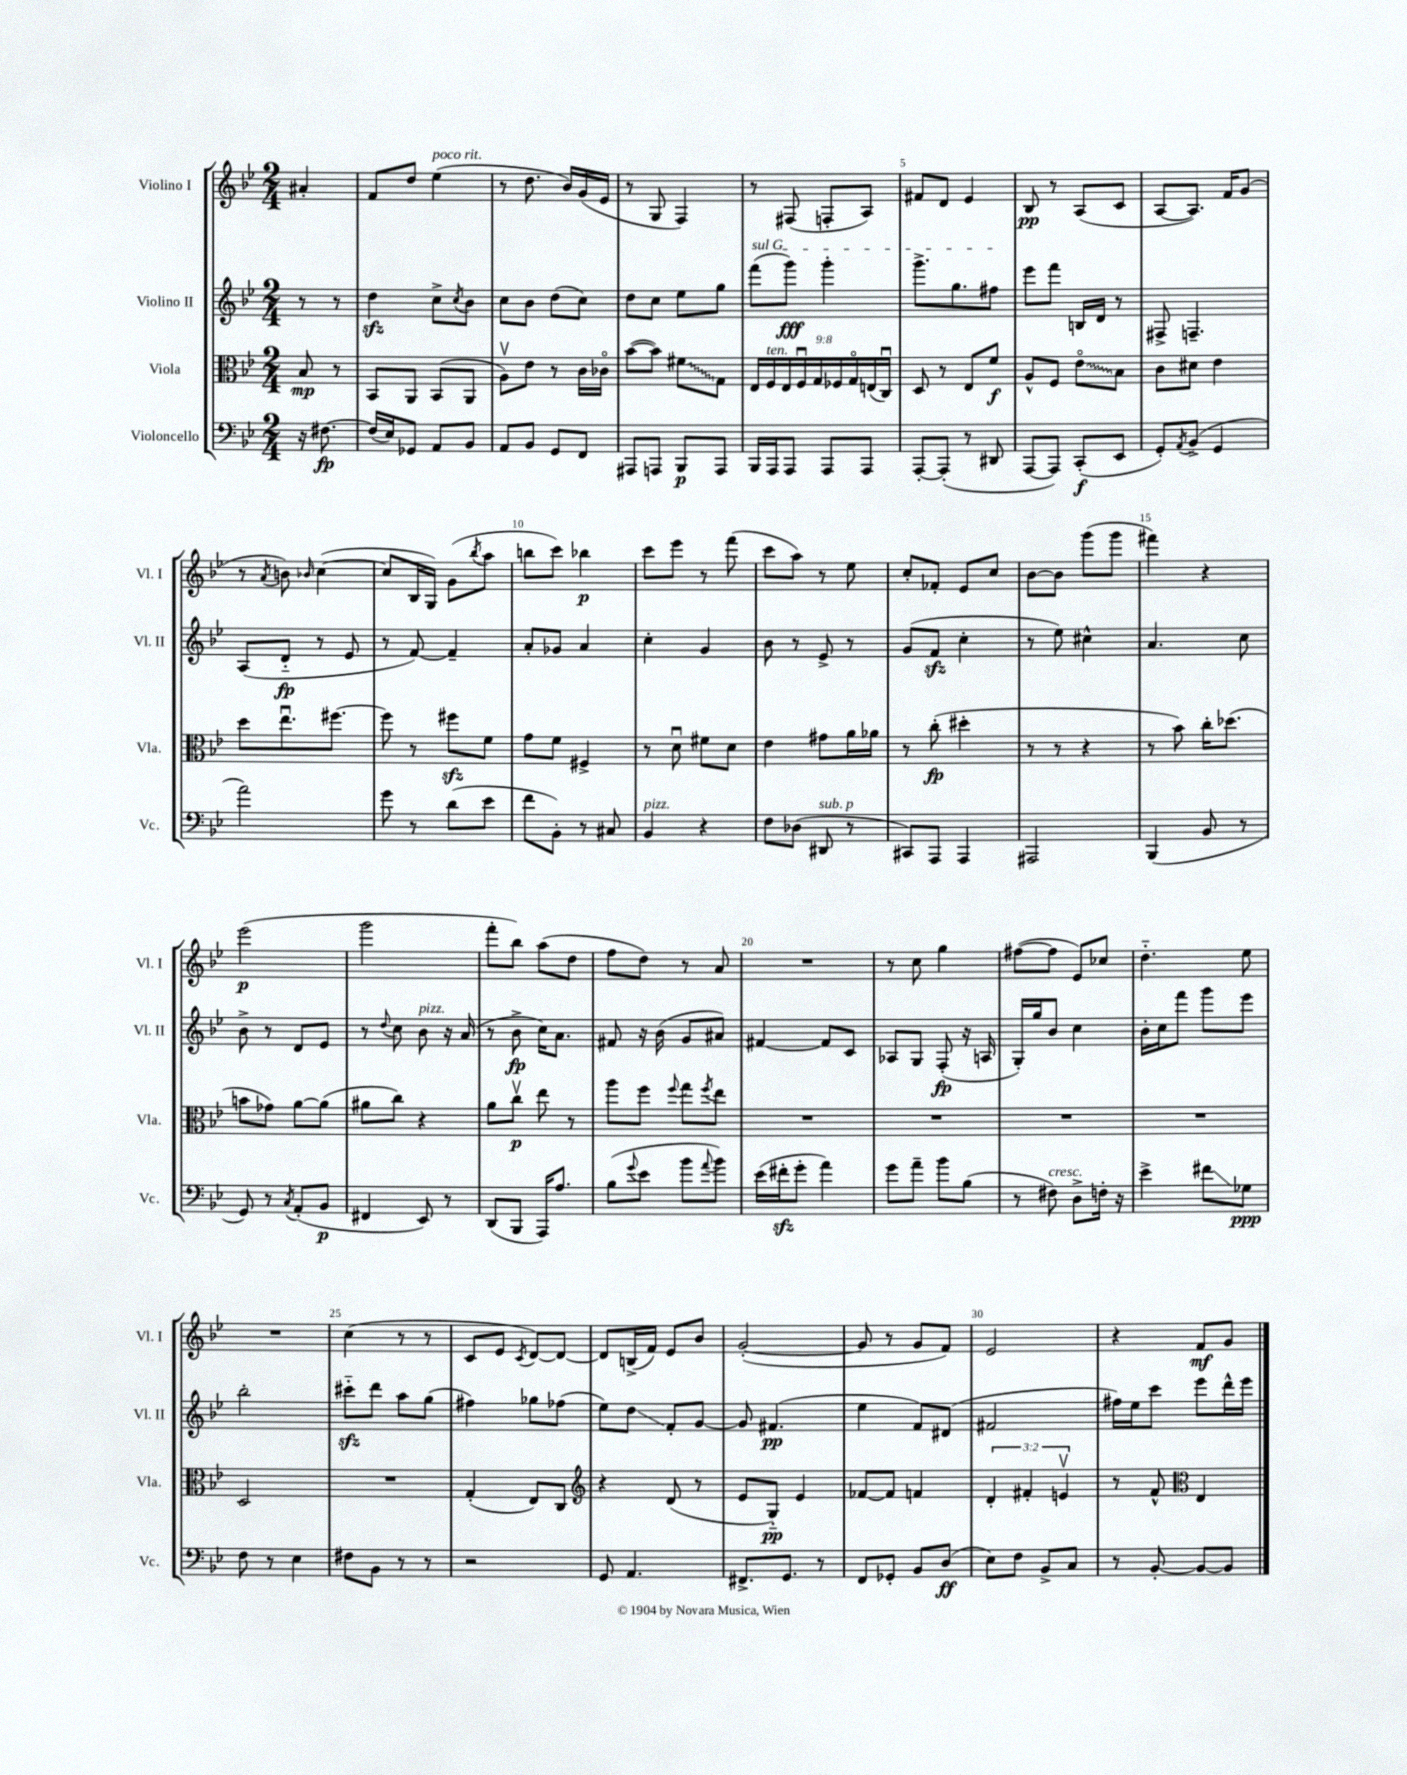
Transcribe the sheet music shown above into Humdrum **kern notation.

**kern	**kern	**kern	**kern
*staff4	*staff3	*staff2	*staff1
*clefF4	*clefC3	*clefG2	*clefG2
*k[b-e-]	*k[b-e-]	*k[b-e-]	*k[b-e-]
*M2/4	*M2/4	*M2/4	*M2/4
16r	8B-/	8r	4a#'/
[8.F#\	.	.	.
.	8r	8r	.
=	=	=	=
(16F#/]LL	8BB-/L	4dd\	8f/L
16E-/J)	.	.	.
8GG-/J	8AA/J	.	8dd/J
8AA/L	(8BB-/L	8cc^\L	(4ee-\
.	.	8qcc/	.
8BB-/J	8AA/J	8b-\J	.
=	=	=	=
8AA/L	8Av\L)	8cc\L	8r
8BB-/J	8e-\J	8b-\J	8.dd\
8GG/L	8r	(8dd\L	.
.	.	.	16b-/LL)
8FF/J	16c\LL	8cc\J)	(16g/
.	16c-o\JJ	.	16e-/JJ
=	=	=	=
8AAA#/L	([8b-\L	8dd\L	8r
8AAA/J	8b-\]J)	8cc\J	8G/
8BBB-/L	8f#\L	8ee-\L	4F/)
8AAA/J	8G\J	8gg\J	.
=	=	=	=
16BBB-/LL	18E-/LL	(8fff\L	8r
.	18F/	.	.
16AAA/J	.	.	.
.	18E-/	.	.
8AAA/J	.	8ggg\J)	(8F#/
.	18Fu/	.	.
.	18G/	.	.
8AAA/L	.	4ggg'\	8F'/L
.	18F-/	.	.
.	18Go/	.	.
8AAA/J	.	.	8A/J)
.	(18E/	.	.
.	18Cu/JJ)	.	.
=	=	=	=
[8AAA'/L	8D/	8.ggg^\L	8f#/L
(8AAA'/]J	8r	.	8d/J
.	.	8.gg\	.
8r	8E-/L	.	4e-/
8DD#/	8f/J	8ff#\J	.
=	=	=	=
[8AAA/L	8A^^/L	8eee-\L	8B-/
8AAA/]J)	8F/J	8fff\J	8r
(8CC'/L	8e-o\L	16B/LL	(8A/L
.	.	16d/JJ	.
8EE-/J	8B-\J	8r	8c/J
=	=	=	=
8GG'/L)	8c\L	8F#^/	[8A/L
8qAA/	.	.	.
(8BB-^/J	8d#\J	4.F~/	8.A/]J)
4GG/	4e-\	.	.
.	.	.	16f/LK
.	.	.	(8g/J
=	=	=	=
2a\)	8dd\L	(8A/L	8r
.	.	.	8qa/
.	8.ee-u\	8d'~/J	8b\)
.	.	.	16qqb-/
.	.	8r	([4cc\
.	[8.ff#\J	.	.
.	.	8e-/	.
=	=	=	=
8g\	8ff#\]	8r	8cc/]L
8r	8r	[8f/)	16B-/L
.	.	.	16G/JJ)
(8d\L	8ff#\L	4f~/]	(8g\L
.	.	.	8qbb-/
8e-\J	8f\J	.	8aa\J
=	=	=	=
8f\L	8g\L	8a'/L	8bb\L
8BB-'\J)	8f\J	8g-/J	8ccc\J)
8r	4F#^/	4a/	4bb-\
8C#/	.	.	.
=	=	=	=
4BB-/	8r	4cc'\	8ccc\L
.	8du\	.	8eee-\J
4r	8f#\L	4g/	8r
.	8d\J	.	(8fff\
=	=	=	=
8F\L	4e-\	8b-\	8ccc\L
(8D-\J	.	8r	8aa\J)
8DD#/	8g#\L	8e-^/	8r
8r	16a\L	8r	8ee-\
.	16a-\JJ	.	.
=	=	=	=
8CC#/L)	8r	(8g/L	8cc'/L
8AAA/J	(8cc'\	8f/J	8f-'/J
4AAA/	4dd#'\	4cc'\	8e-/L
.	.	.	8cc/J
=	=	=	=
2AAA#/	8r	8r	[8b-\L
.	8r	8ee-\)	8b-\]J
.	4r	4cc#^^\	(8ggg\L
.	.	.	8ggg\J
=	=	=	=
(4BBB-/	8r	4.a/	4fff#\)
.	8b-\)	.	.
8BB-/	16cc'\LK	.	4r
.	(8.dd-\J	.	.
8r	.	8cc\	.
=	=	=	=
8GG/)	8b\L	8b-^\	(2eee-\
8r	8g-\J)	8r	.
8qC/	.	.	.
(8AA'/L	[8a\L	8d/L	.
8BB-/J	(8a\]J	8e-/J	.
=	=	=	=
4FF#/	8a#\L	8r	2ggg\
.	.	8qqdd/	.
.	8cc\J)	8cc\	.
8EE-/)	4r	8b-\	.
8r	.	16r	.
.	.	(16a/	.
=	=	=	=
(8DD/L	8a\L	8r	8fff'\L
8BBB-/J	8ccv\J	8b-^\	8bb-\J)
16AAA/LK)	8ee-\	16cc\LK)	(8aa\L
8.A/J	.	8.a\J	.
.	8r	.	8dd\J
=	=	=	=
(8B-\L	8aa\L	8f#/	8ff\L
8qqg/	.	.	.
8e-\J	8ff\J	16r	8dd\J)
.	.	(16b-\	.
.	8qqff/	.	.
8b-\L	8gg\L	8g/L	8r
8qqa/	8qff/	.	.
8b-\J)	8ee-\J	8a#/J)	8a/
=	=	=	=
(16e-\LL	2r	[4f#/	2r
16f#'\J	.	.	.
8g'\J	.	.	.
4a\)	.	8f#/]L	.
.	.	8c/J	.
=	=	=	=
8g\L	2r	8A-/L	8r
8a~\J	.	8G/J	8cc\
8b-\L	.	(8F'/	4gg\
(8B-\J	.	16r	.
.	.	16A/	.
=	=	=	=
8r	2r	16G'/LL)	([8ff#\L
.	.	16gg/J	.
8F#\)	.	8b-/J	8ff#\]J
8D^\L	.	4cc\	8e-/L)
16F'\Jk	.	.	8cc-/J
16r	.	.	.
=	=	=	=
4e-^\	2r	16b-'\LL	4.dd'~\
.	.	16cc\J	.
.	.	8fff\J	.
8f#\L	.	8ggg\L	.
8G-\J	.	8eee-\J	8ee-\
=	=	=	=
8F\	2D/	2bb-'\	2r
8r	.	.	.
4E-\	.	.	.
=	=	=	=
8F#\L	2r	8ccc#'~\L	(4cc\
8BB-\J	.	8ddd\J	.
8r	.	8aa\L	8r
8r	.	(8gg\J	8r
=	=	=	=
2r	(4G'/	4ff#\)	8c/L
.	.	.	8e-/J
.	.	.	8qc/
.	8E-/L)	8gg-\L	[8d/L)
.	8C/J	(8ff-\J	8d/_J
=	=	=	=
*	*clefG2	*	*
8GG/	4r	8ee-\L)	8d/]L
4.AA/	.	8dd\J	(16B^/L
.	.	.	16f/JJ)
.	(8d/	8f'/L	8e-/L
.	8r	[8g/J	8b-/J
=	=	=	=
8.FF#^/L	8e-/L	8g/]	([2g'/
.	8G'~/J)	(4.f#/	.
8.GG/J	.	.	.
.	4e-/	.	.
8r	.	.	.
=	=	=	=
8FF/L	[8f-/L	4ee-\	8g/]
8GG-'/J	8f-/]J	.	8r
8BB-/L	4f/	8f/L)	8g/L
(8D/J	.	(8d#/J	8f/J)
=	=	=	=
8E-\L)	6d'/	2f#/	2e-/
8F\J	.	.	.
.	6f#'/	.	.
8BB-^/L	.	.	.
.	6ev/	.	.
8C/J	.	.	.
=	=	=	=
8r	8r	16ff#\LL)	4r
.	.	16ee-\J	.
[8BB-'/	8f^^/	8ccc\J	.
*	*clefC3	*	*
8BB-/_L	4E-/	8eee-\L	8f/L
8BB-/]J	.	16ddd^^\L	8g/J
.	.	16eee-\JJ	.
==	==	==	==
*-	*-	*-	*-
